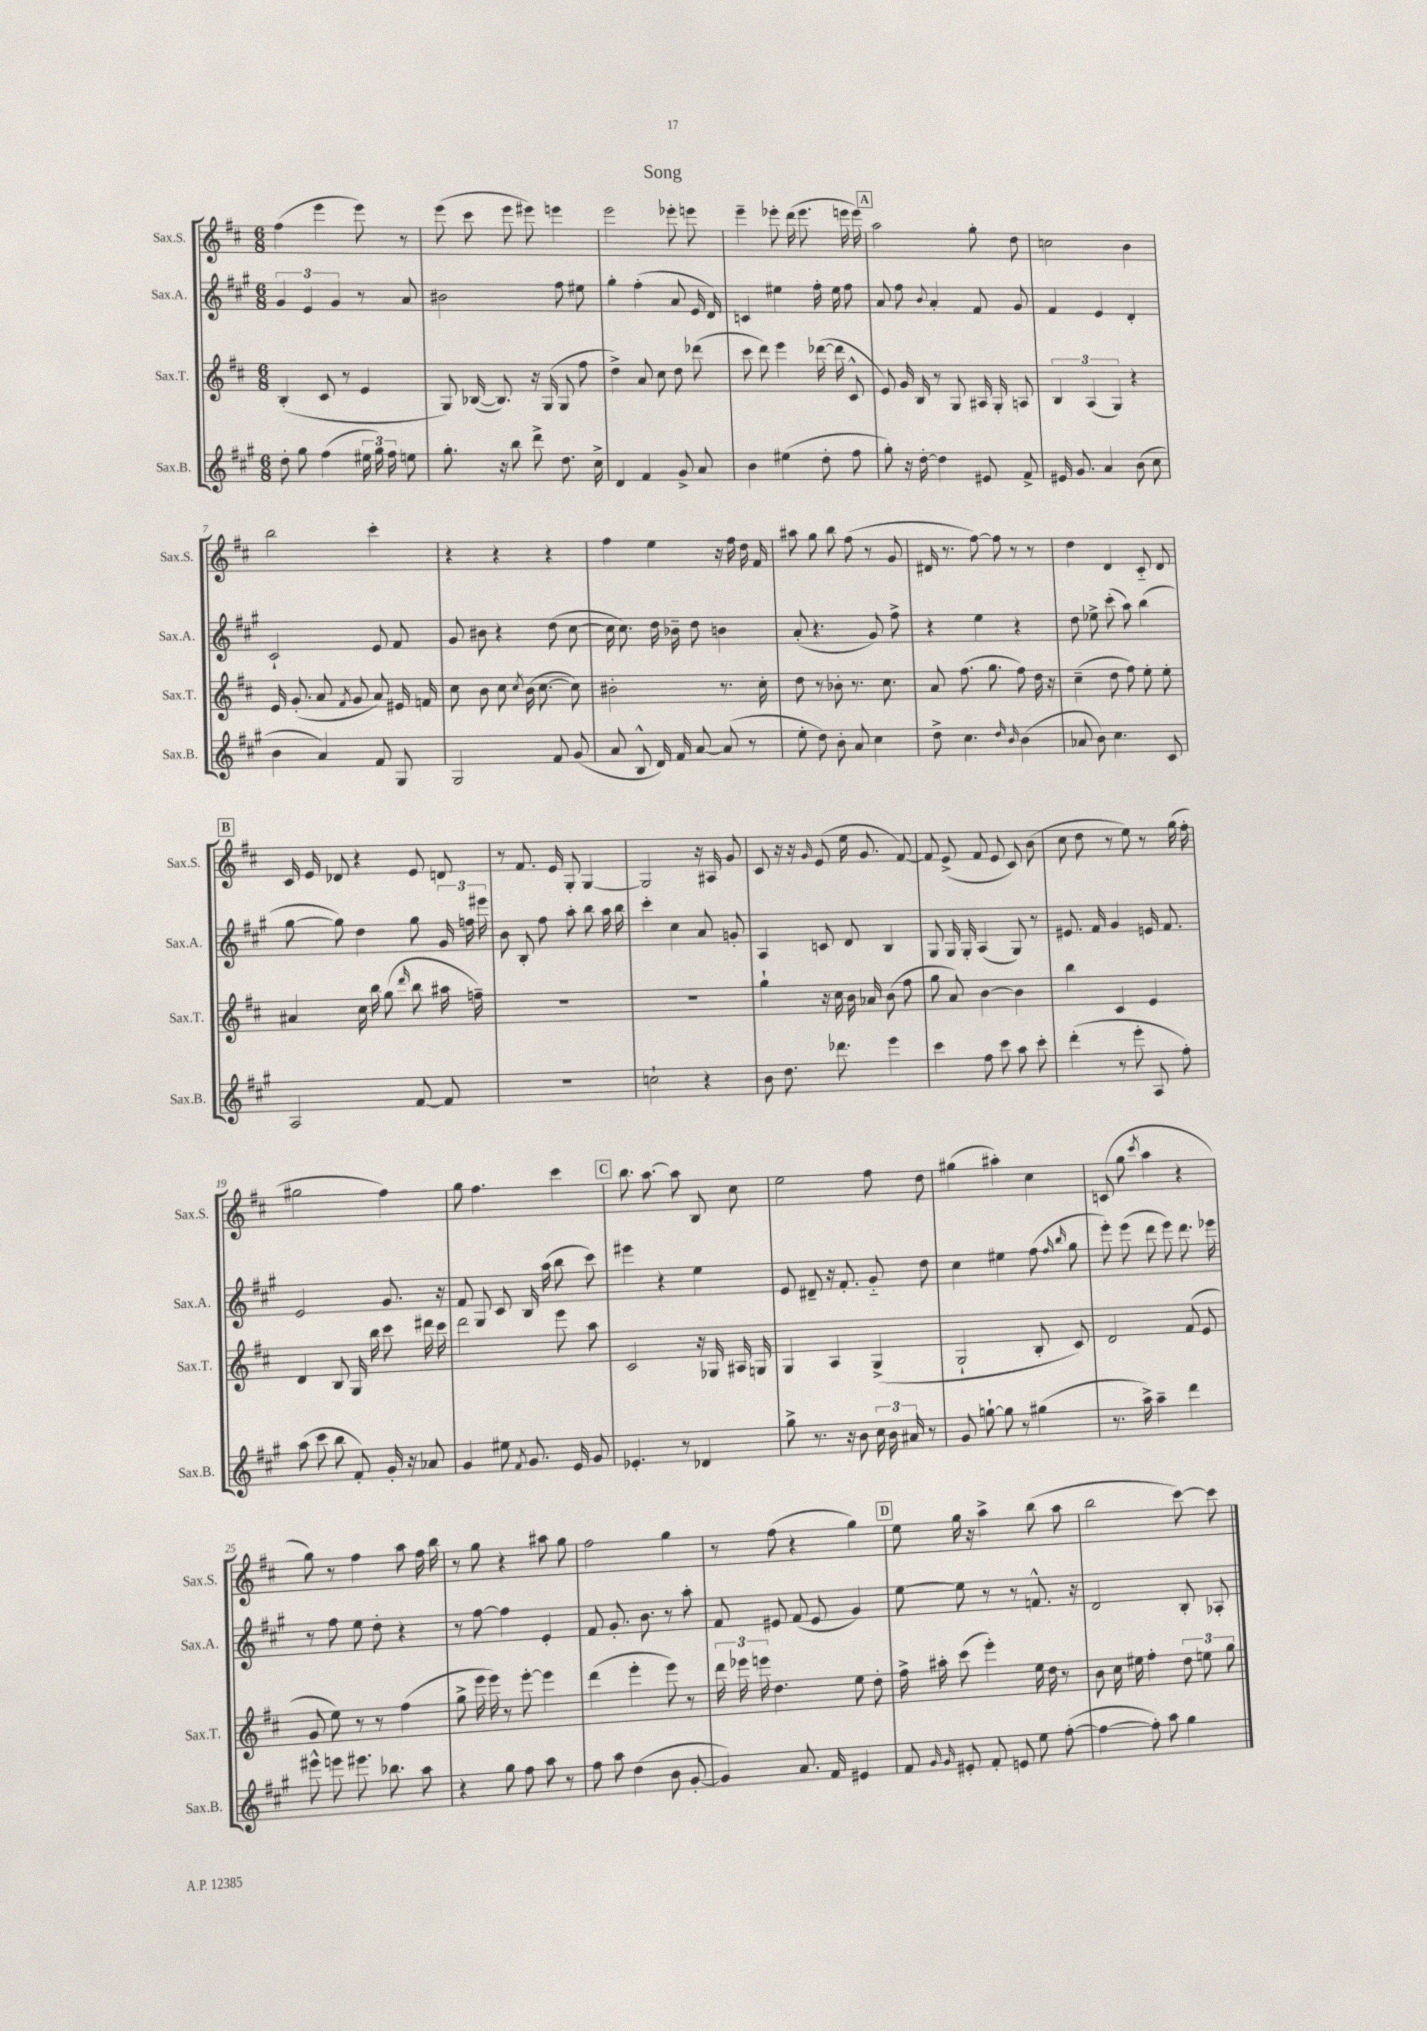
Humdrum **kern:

**kern	**kern	**kern	**kern
*staff4	*staff3	*staff2	*staff1
*clefG2	*clefG2	*clefG2	*clefG2
*k[f#c#g#]	*k[f#c#]	*k[f#c#g#]	*k[f#c#]
*M6/8	*M6/8	*M6/8	*M6/8
8dd'\	(4B'/	6g#/	(4ff#\
8gg#\	.	.	.
.	.	6e/	.
(4ff#\	8c#/	.	4eee\
.	.	6g#/	.
.	8r	.	.
24ee#\	4e/	8r	8eee\)
24gg#\)	.	.	.
24ff#\	.	.	.
8ee\	.	8a/	8r
=	=	=	=
8.gg#'\	8G/)	2b#\	(8eee\
.	([16B-/	.	8ccc#\
16r	8.B-/])	.	.
8bb\	.	.	8eee\
8ddd^\	16r	.	8eee#\)
.	(16G/	.	.
8.dd\	8G/	8ff#\	4eee\
.	8ff#\	8ee#\	.
16cc#^\	.	.	.
=	=	=	=
4d/	4dd^\)	4gg#'\	2eee\
4f#/	8a/	(4ff#'\	.
.	8cc#\	.	.
8g#^/	8dd\	8a/	8eee-'\
8a/	(8ddd-\	16e/	8eee\
.	.	16d/)	.
=	=	=	=
4b\	8ccc#\	4c/	4eee~\
.	8ddd\)	.	.
(4ee#\	4eee\	4ee#\	8eee-'\
.	.	.	(16ddd\
.	.	.	8.eee-\
8dd'\	([16ddd-\	16ff#'\	.
.	16ddd-\]	16ee#\	.
8ff#\	8c#^^/	8ff#\	16eee\
.	.	.	16eee\)
=	=	=	=
8gg#'\)	8e/)	8a/	2aa\
16r	16g/	8ff#\	.
[16dd'\	16B/	.	.
.	.	8qqb/	.
4dd\]	8r	4a'/	.
.	8G/	.	.
8e#/	16A#/	8f#/	8gg'\
.	16G'/	.	.
8f#^/	8A/	8g#/	8dd\
=	=	=	=
16e#/	6B/	4f#/	2cc\
8.g#/	.	.	.
.	(6A/	.	.
4a/	.	4e/	.
.	6G/)	.	.
(8b\	4r	4d'/	4b\
8cc#\	.	.	.
=	=	=	=
4b\	16e/	2c#`/	2bb\
.	(8.g'/	.	.
4a/)	8a/	.	.
.	8qf#/	.	.
.	8g/	.	.
8f#/	8a/)	8e/	4ccc#'\
8G#/	16e#/	8f#/	.
.	16f/	.	.
=	=	=	=
2G#/	8cc#\	8g#/	4r
.	8b\	8b#\	.
.	8cc#\	4r	4r
.	8qcc#/	.	.
.	(16b\	.	.
.	[8.cc#\	.	.
8f#/	.	(8dd\	4r
(8g#/	8cc#\])	[8cc#\	.
=	=	=	=
8a/	2b#'\	16cc#\]	4ff#\
.	.	8.cc#\)	.
8B^^/	.	.	.
16d/)	.	16dd\	4ee\
16f#/	.	16b-~\	.
[8a/	.	8dd\	.
(8a/]	8.r	4b\	16r
.	.	.	16ff#\
8r	.	.	16dd\
.	16cc#'\	.	16f#/
=	=	=	=
8ee'\	8dd\	(8a'/	8aa#\
8dd\)	8r	4.r	8gg\
8b'\	8b-'\	.	8bb\
8a/	8.r	.	(8ff#\
4cc#\	.	8g#/)	8r
.	8.cc#\	.	.
.	.	8ff#^\	8g/
=	=	=	=
8dd^\	8a/	4r	16d#/
.	.	.	8.r
4.cc#\	(8.ff#\	.	.
.	.	4ee\	[8ff#\)
.	8.gg\	.	.
.	.	.	8ff#\]
16qqdd/	.	.	.
16qqb/	.	.	.
(4b\	8ff#\)	4r	8r
.	16dd\	.	8r
.	16r	.	.
=	=	=	=
8a-/	(4cc#~\	8dd\	4dd\
8b\)	.	8ee-^\	.
4.cc#\	8dd\	(8ccc#'\	4d/
.	8ff#\)	8aa\)	.
.	8ee'\	(4bb\	8c#'~/
8c#/	8ee'\	.	8d/
=	=	=	=
2A/	4a#/	[8gg#\	16c#/
.	.	.	16e/
.	.	8gg#\])	8d-/
.	16cc#\	4dd\	4r
.	16bb\	.	.
.	(8gg\	.	.
.	16qqddd/	.	.
[8f#/	8bb\	8gg#\	8e/
8f#/]	16aa#\	24g#/	8d/
.	.	24ff\	.
.	16ff~\)	.	.
.	.	24eee#\	.
=	=	=	=
2.r	2.r	8b\	8r
.	.	8B'/	8.f#/
.	.	8ff#\	.
.	.	.	16e/
.	.	8aa'\	8G'/
.	.	8bb\	[4G/
.	.	16aa\	.
.	.	16bb\	.
=	=	=	=
2cc`\	2.r	4ccc#'\	2G/]
.	.	4cc#\	.
4r	.	8a/	16r
.	.	.	16A#/
.	.	8g'/	8g/
=	=	=	=
8b\	4gg`\	4A/	8c#/
8.dd\	.	.	16r
.	.	.	16r
.	.	.	16qqg/
.	16r	8c/	(8e/
8.ddd-\	16cc#\	.	.
.	16b\	8d/	16ee\
.	16a-/	.	8.g/
4eee\	(8b\	4B/	.
.	8ff#\	.	[8f#/)
=	=	=	=
4ccc#\	8gg\	8G#/	8f#/]
.	8a/)	16G#/	(8e^/
.	.	16G#'/	.
8ff#\	[4b\	(4A/	8f#/
8ccc#\	.	.	8e/
8aa\	4b\]	8G#/)	8c#/)
8ccc#'\	.	8r	(8b\
=	=	=	=
(4ddd'\	4bb\	8.e#/	8cc#\
.	.	.	8dd\
.	.	16f#/	.
8r	4c#/	4g#/	8r
8eee'\	.	.	8ee\)
8A/	4e/	16e/	8r
.	.	8.f#/	.
8ff#'\)	.	.	(16gg\
.	.	.	16ff#'\
=	=	=	=
(8aa\	4d/	2e/	2gg#\
8ccc#\	.	.	.
8bb\	8B/	.	.
8f#'/)	16G/	.	.
.	16bb\	.	.
16g#'/	8ccc#\	8.g#/	4ff#\)
16r	.	.	.
8a-/	16ddd#\	.	.
.	16ccc#\	16r	.
=	=	=	=
4g#/	2ddd\	8f#/	8gg\
.	.	8G#/	4.ff#\
8ee#\	.	8c#/	.
8qf#/	.	.	.
8.g#/	.	16B/	.
.	.	(16aa\	.
.	8eee\	8bb\	4ccc#\
16e/	.	.	.
8g#/	8aa\	8ccc#\)	.
=	=	=	=
4.e-'/	2c#/	4eee#\	8.bb\
.	.	.	[8.aa\
.	.	4r	.
8r	.	.	8aa\]
4d-/	16r	4ee\	8B/
.	16G-/	.	.
.	16A#/	.	8cc#\
.	16G/	.	.
=	=	=	=
8gg#^\	4G/	8e/	2ee\
8.r	.	8d#~/	.
.	4A/	16r	.
16r	.	8.f#'/	.
8b\	.	.	.
24cc#\	(4G^/	8g#'~/	8ff#\
24b\	.	.	.
24a#/	.	.	.
8r	.	8dd\	8dd\
=	=	=	=
8g#/	2G`/	4cc#\	(4gg#\
[8gg`\	.	.	.
8gg\]	.	4ee#\	4aa#'\)
8r	.	.	.
(4gg#\	8B'/	(8ff#\	4cc#\
.	.	16qqff#/	.
.	.	16qqbb/	.
.	8c#/)	8gg#\	.
=	=	=	=
8.r	2d/	8eee'\)	(8c/
.	.	(8eee\	8gg\
16aa^\)	.	.	.
.	.	.	8qccc#/
4aa~\	.	8ddd\	4aa\
.	.	8eee\)	.
4ddd\	(8f#/	8.ddd\	4r
.	8e/	.	.
.	.	16eee-\	.
=	=	=	=
8eee#^^\	8g/	8r	8gg\)
8eee\	8ee\)	8ff#\	8r
8.eee#\	8r	8ee\	4ff#\
.	8r	8dd'\	.
8.bb-\	.	.	.
.	(4ff#\	4r	8aa\
8aa\	.	.	16ff#\
.	.	.	16bb\
=	=	=	=
4r	8gg^\	8r	8r
.	16eee\	[8ff#\	8gg\
.	16eee\)	.	.
8gg#\	8r	4ff#\]	4r
8ff#\	[8eee'\	.	.
8aa\	4eee\]	4e'/	8aa#\
8r	.	.	8gg\
=	=	=	=
8ff#\	(4ddd\	8f#/	2ff#\
8aa\	.	8.g#'/	.
(4dd\	4eee'\	.	.
.	.	8.b\	.
8b\	8eee\)	8r	4gg\
[8g#'/	8r	8aa'\	.
=	=	=	=
4g#/])	24ddd\	8f#/	8r
.	24eee-\	.	.
.	24eee\	.	.
.	4.dd\	8e#/	(8ff#\
8.a/	.	(8f#/	4r
.	.	8e#/	.
16f#/	.	.	.
4e#/	8ee\	4g#/)	4gg\)
.	8dd'\	.	.
=	=	=	=
8f#/	16ff#^\	[8ee\	8ee\
.	16aa#'\	.	.
16qqg#/	.	.	.
16qqg#/	.	.	.
8e#'/	(8ccc#\	8ee\]	16gg\
.	.	.	16r
8f#'/	4eee'\)	8r	4aa^\
8e/	.	8r	.
8ee\	16ee\	8.f^^/	(8bb\
.	16dd\	.	.
([8ff#'\	8r	.	8aa\
.	.	16r	.
=	=	=	=
4ff#\_	8b\	2d/	2bb\
.	16cc#\	.	.
.	16ee#\	.	.
8ff#'\])	4ff#'\	.	.
8aa\	.	.	.
4gg#\	12dd\	8B'/	[8ccc#\)
.	12ee\	.	.
.	.	8A-'/	8ccc#\]
.	12gg\	.	.
==	==	==	==
*-	*-	*-	*-
